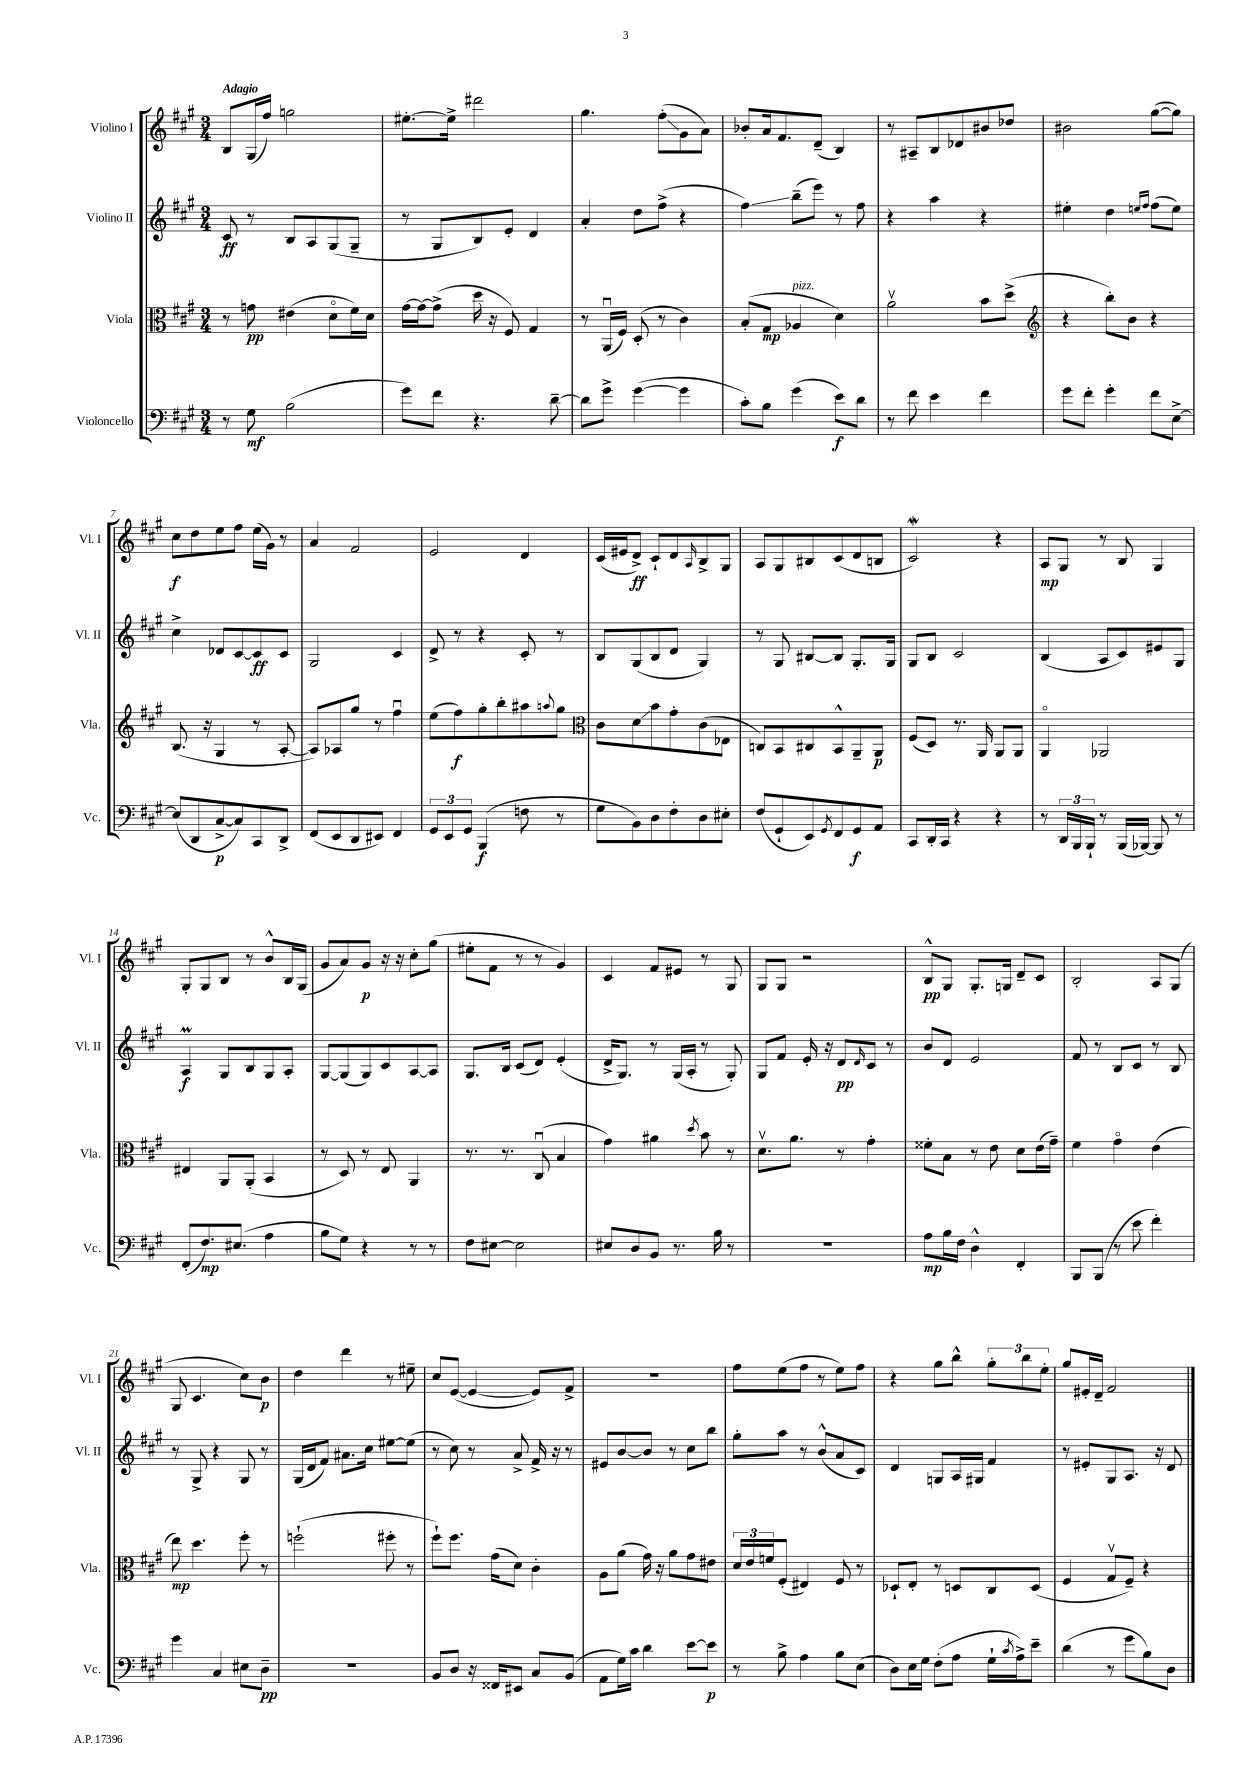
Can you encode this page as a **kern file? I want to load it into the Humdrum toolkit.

**kern	**kern	**kern	**kern
*staff4	*staff3	*staff2	*staff1
*clefF4	*clefC3	*clefG2	*clefG2
*k[f#c#g#]	*k[f#c#g#]	*k[f#c#g#]	*k[f#c#g#]
*M3/4	*M3/4	*M3/4	*M3/4
8r	8r	8c#	8B
8G#	8g	8r	(16G#
.	.	.	16ff#)
(2B	(4e#	8B	2gg
.	.	8A	.
.	8do	(8G#	.
.	16f#)	8G#~	.
.	16d	.	.
=	=	=	=
8g#)	[16g#	8r	[8.ee#'
.	16g#_	.	.
8f#	(8g#^]	8G#	.
.	.	.	16ee#^]
4.r	16dd	8B)	2ddd#
.	16r	.	.
.	8F#)	8e'	.
.	4G#	4d	.
[8d~	.	.	.
=	=	=	=
8d]	8r	4a'	4.gg#
8g#^	(16AAu	.	.
.	16F#)	.	.
([4g#	(8D'	8dd	.
.	8r	(8ff#^	(8ff#'
4g#]	4c#)	4r	8g#
.	.	.	8a)
=	=	=	=
8c#')	(8B'	4ff#)	8b-'
8B	8G#	.	16a
.	.	.	8.f#
(4g#	4A-	(8bb~	.
.	.	8eee)	(8d~
8e)	4d)	8r	4B)
8d	.	8ff#	.
=	=	=	=
8r	2av	4r	8r
8f#	.	.	8A#~
4e	.	4aa	8B
.	.	.	8d-
4f#	8b	4r	8b#
.	(8dd^	.	8dd-
=	=	=	=
*	*clefG2	*	*
8g#	4r	4ee#'	2b#
8f#'	.	.	.
4g#'	8bb')	4dd	.
.	8b	.	.
.	.	16qqee	.
.	.	16qqff#	.
8f#	4r	(8ff#	([8gg#
[8E^	.	8ee)	8gg#])
=	=	=	=
(8E]	(8.B	4cc#^	8cc#
8DD	.	.	8dd
.	16r	.	.
[8C#^	4G#	8d-	8ee
8C#])	.	[8c#	8ff#
8CC#	8r	8c#]	(16ee
.	.	.	16g#)
8DD^	[8A'	8c#	8r
=	=	=	=
(8FF#	8A])	2G#	4a
8EE	8A-	.	.
8DD	8gg#	.	2f#
8EE#)	8r	.	.
4FF#	4ff#u	4c#	.
=	=	=	=
12GG#	(8ee	8d^	2e
12EE	.	.	.
.	8ff#)	8r	.
12GG#	.	.	.
(4BBB	8gg#'	4r	.
.	8bb'	.	.
8F	8aa#	8c#'	4d
.	8qqaa	.	.
8r	8gg#	8r	.
=	=	=	=
*	*clefC3	*	*
8G#	8c#	8B	(16c#
.	.	.	16e#
8BB)	8d	(8G#	8d^)
8D	8b	8B	8c#`
8F#'	8g#'	8d	8d
.	.	.	16qqA
8D	(8c#	4G#)	8B^
8E#'	8E-	.	8G#
=	=	=	=
(8F#	8C)	8r	8A
8GG#`	8BB	8G#	8G#
8EE)	8C#	[8B#	8B#
8qGG#	.	.	.
8FF#	8BB^^	8B#]	(8c#
8GG#	8AA~	8.G#'	8d
8AA	8AA	.	8B
.	.	16G#	.
=	=	=	=
8CC#	(8F#	8G#	2c#)
16DD'	8D)	8B	.
16CC#	.	.	.
4r	8.r	2c#	.
.	16AA	.	.
4r	8AA	.	4r
.	8AA	.	.
=	=	=	=
8r	4AAo	(4B	8A
24DD	.	.	8G#
24BBB	.	.	.
24BBB`	.	.	.
8r	2AA-	8A	8r
(16BBB	.	8c#)	8B
[16BBB-)	.	.	.
8BBB-]	.	8e#	4G#
8r	.	8G#	.
=	=	=	=
(8FF#'	4E#	4A	8G#'
8.F#)	.	.	8G#
.	8AA	8G#	8B
(8.E#	.	.	.
.	(8AA'	8B	8r
4A	4BB	8G#	8b^^
.	.	8A'	16B
.	.	.	(16G#
=	=	=	=
8B	8r	[8G#	8g#
8G#)	8D)	(8G#]	8a)
4r	8r	8G#)	8g#
.	8E	8c#	16r
.	.	.	16r
8r	4AA	[8A	8cc#'
8r	.	8A]	(8gg#
=	=	=	=
8F#	8.r	8.G#	8ee#'
[8E#	.	.	8f#
.	8.r	16B	.
2E#]	.	(8c#	8r
.	(8C#u	8d)	8r
.	4B	(4e'	4g#)
=	=	=	=
8E#	4g#)	16d^	4c#
.	.	8.G#)	.
8D	.	.	.
8BB	4a#	8r	8f#
8.r	.	(16G#	8e#
.	.	16A'	.
.	8qdd	.	.
.	8b	8r	8r
16B	.	.	.
8r	8r	8G#')	8G#
=	=	=	=
2.r	8.dv	8G#	8G#
.	.	8f#	8G#
.	8.a	.	.
.	.	16e'	2r
.	.	16r	.
.	8r	8d	.
.	.	16qqd	.
.	4g#'	8c#	.
.	.	8r	.
=	=	=	=
8A	8f##'	8b	8B^^
16B	8B	8d	8G#
16F#	.	.	.
4D^^	8r	2e	8.G#'
.	8e	.	.
.	.	.	16G
4FF#'	8d	.	8d~
.	(16e	.	8c#
.	16g#~)	.	.
=	=	=	=
8BBB	4f#	8f#	2B'
(8BBB	.	8r	.
8r	4g#o	8B	.
8e	.	8c#	.
4f#')	(4e	8r	8A
.	.	8B	(8G#
=	=	=	=
4g#	8ee)	8r	8G#
.	4.dd	8G#^	4.c#
4C#	.	4r	.
8E#	8ff#'	8G#	8cc#)
8D~	8r	8r	8b
=	=	=	=
2.r	(2ff`	(16G#	4dd
.	.	16d	.
.	.	8f#)	.
.	.	8.a#	4ddd
.	.	16cc#	.
.	8ff#'	[8ee#	8r
.	8r	(8ee#]	8ee#~
=	=	=	=
8BB	8ff#`)	8r	8cc#
8D	8.ff#	8cc#)	([8e
16r	.	8r	4e_
16FF##	(16g#	.	.
8EE#	8d)	8a^	.
8C#	4c#'	16f#^	8e])
.	.	16r	.
(8BB	.	8r	8f#^
=	=	=	=
8AA	8A	8e#	2.r
16G#)	(8a	[8b	.
16c#	.	.	.
4d	16g#)	8b]	.
.	16r	.	.
.	8a	8r	.
[8e	8g#	8cc#	.
8e]	8e#	8bb	.
=	=	=	=
8r	24d	8gg#'	8ff#
.	24e	.	.
.	24f	.	.
8B^	(8F#'	8aa	(8ee
4A	4E#)	8r	8ff#
.	.	(8b^^	8r
8B	8F#	8a	8ee)
(8E	8r	8c#)	8ff#
=	=	=	=
8D)	8D-`	4d	4r
16E	8E'	.	.
16G#	.	.	.
(8F#'	8r	8G	8gg#
8A	8D	16A	8bb^^
.	.	16G#	.
16G#`	8C#	4f#	12gg#'
8qc#	.	.	.
16A^)	.	.	.
.	.	.	12bb
8e~	(8D	.	.
.	.	.	12ee'
=	=	=	=
(4d	4F#	8r	8gg#
.	.	8e#'	16e#'
.	.	.	16d~
8r	8G#v	8G#	2f#
8g#	8F#~)	8.A	.
8B)	4r	.	.
.	.	16r	.
8D	.	8d	.
==	==	==	==
*-	*-	*-	*-
